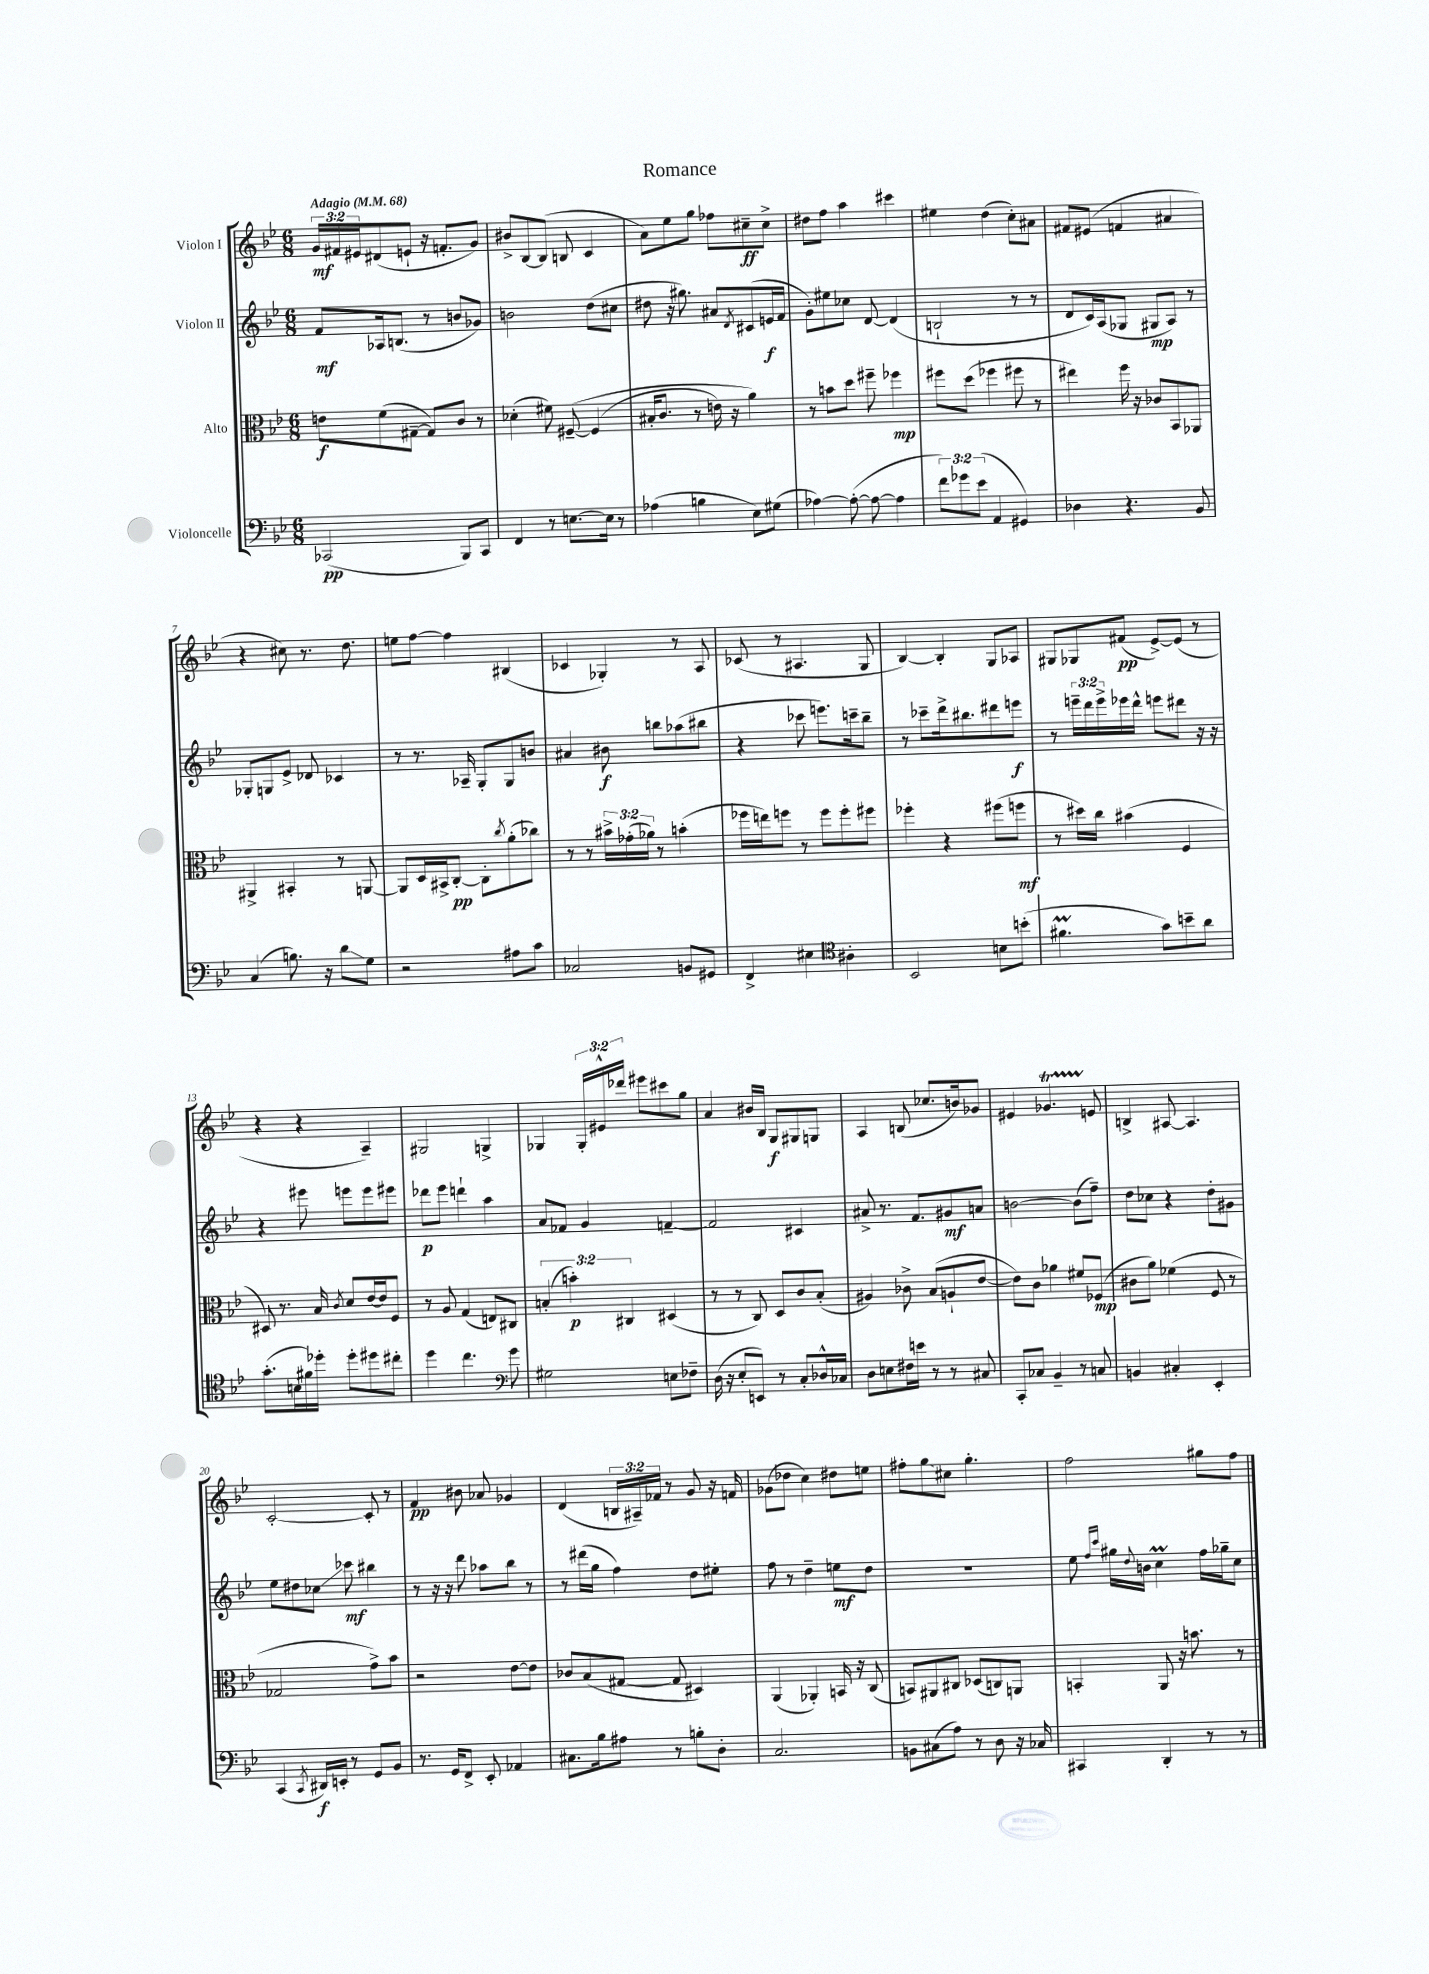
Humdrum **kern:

**kern	**kern	**kern	**kern
*staff4	*staff3	*staff2	*staff1
*clefF4	*clefC3	*clefG2	*clefG2
*k[b-e-]	*k[b-e-]	*k[b-e-]	*k[b-e-]
*M6/8	*M6/8	*M6/8	*M6/8
*MM68	*MM68	*MM68	*MM68
(2CC-	8e	8f	24g
.	.	.	24f#
.	.	.	24e#
.	(8f	16A-	(8d#
.	.	(8.B	.
.	[8G#~	.	8e`
.	8G#])	8r	16r
.	.	.	8.f'
8BBB-)	8c	8b	.
8CC-	8r	8g-)	8g)
=	=	=	=
4FF	(4d-'	2b	8b#^
.	.	.	[8B-
8r	8f#)	.	(8B-]
[8.E	&([8F#~	.	8B
.	(4F#]	(8dd	4c
16E]	.	.	.
8r	.	8cc#	.
=	=	=	=
(4A-	16B#'	8dd#	8a)
.	8.c	.	.
.	.	16r	8ee-
.	.	8.gg#)	.
4B	8r	.	8gg
.	16e)	8a#	8ff-
.	16r	.	.
.	.	8qd	.
8E-)	4a&)	(8c#	8cc#~
(8G#	.	16e	8cc#^
.	.	16f	.
=	=	=	=
[4A-)	8r	8g')	8dd#
.	8b	8ee#	8ff
(8A-'_	8dd	8cc-	4aa
8A-_	8ff#~	[8d	.
4A-]	4ff-	(4d]	4ccc#
=	=	=	=
12f)	8ff#	2B`	4ee#
12g-	.	.	.
.	(8dd	.	.
(12e-	.	.	.
4AA	4ff-	.	(4dd
4GG#)	8ff#	8r	8cc')
.	8r	8r	8a#
=	=	=	=
4D-	4ee#)	8d	8f#
.	.	16c)	(8e#
.	.	(16A	.
4.r	16ff	8G-	4f
.	16r	.	.
.	8c-	8G#	.
.	8BB-	8A)	4a#
8BB-	8AA-	8r	.
=	=	=	=
(4C	4AA#^	8G-'	4r
.	.	8G	.
8.B)	4BB#'	8e-^	8cc#)
.	.	8d-	8.r
16r	.	.	.
8d	8r	4c-	.
.	.	.	8.dd
8G	[8AA	.	.
=	=	=	=
2r	8AA]	8r	8ee
.	16D	8.r	[8ff
.	16BB#^	.	.
.	[8C'	.	4ff]
.	.	16A-~	.
.	8C']	8G'	.
.	8qcc	.	.
8A#	(8a'	8G	(4B#
8c	8cc-)	8b	.
=	=	=	=
2C-	8r	4a#	4c-
.	8r	.	.
.	24b#^	8b#	4G-')
.	(24g-'	.	.
.	24a-)	.	.
.	8r	8bb	.
8BB	(4b'	(8aa-	8r
8GG#	.	8bb#	8A
=	=	=	=
4FF^	16ff-	4r	(8c-
.	16ee)	.	.
.	8ff	.	8r
4E#	8r	8ccc-	4.A#
.	8ff	8.eee)	.
*clefC4	*	*	*
4A#'	8ff'	.	.
.	.	16ccc~	.
.	8ff#	8bb-~	8G
=	=	=	=
2BB-	4ff-'	8r	[4B-)
.	.	8ccc-~	.
.	4r	16ddd^	4B-']
.	.	8.bb#	.
8B	(8ff#	8ddd#	8G
(8b'	8ff	8eee	8A-
=	=	=	=
4.f#	8r	8r	8G#
.	16dd#)	24eee~	8G-
.	.	24ddd	.
.	16cc	.	.
.	.	24eee^	.
.	(4b#	16eee-	(8f#
.	.	16ddd^^	.
8g)	.	8eee	[8e-^)
8b~	4F	8ddd#	(8e-]
8a	.	16r	8r
.	.	16r	.
=	=	=	=
(8.g'	8D#)	4r	4r
.	8.r	.	.
16B	.	.	.
16f#)	.	8eee#	4r
16dd-'	16B-	.	.
.	8qc	.	.
8dd-'	8d	8eee	.
8dd#	[16e-	8eee	4A~)
.	16e-]	.	.
8cc#'	8F	8eee#	.
=	=	=	=
4dd	8r	8ddd-	2G#
.	8A	8eee-	.
4.cc	(4G	4ddd`	.
.	8E)	4aa	4G^
*clefF4	*	*	*
8g	8C#	.	.
=	=	=	=
2G#	(6B'	8a	4G-
.	.	8f-	.
.	6b')	.	.
.	.	4g	24G-'
.	.	.	24e#^^
.	6C#	.	24ddd-
.	.	.	8eee#
8E	(4D#	[4f~	8ccc#
8F-~	.	.	8gg
=	=	=	=
(16D	8r	2f]	4a
16r	.	.	.
8E-'	8r	.	.
8EE)	8C)	.	16b#
.	.	.	16B-
8r	8D	.	8G
8C'	8c	4c#	8G#
16D-^^	(8B-'	.	8G
16C-	.	.	.
=	=	=	=
8D	4A#)	8a#^	4A
8E	.	8.r	.
16F#	8c-^	.	(8B
16e	.	8.f	.
8r	(8B-	.	8.cc-
8r	8A`	8g#	.
.	.	.	16b)
8C#	[8e-	8a	8g-
=	=	=	=
8CC'	8e-])	[2b	4e#
8C-	8c	.	.
4BB-~	4a-	.	4.g-
8r	8f#	(8b]	.
8C	(8F-	8ff~)	8e
=	=	=	=
4BB	8c#	8dd	4B^
.	8a)	8cc-	.
4C#'	(4f-	4r	[8A#
.	.	.	4.A#]
4EE-'	8F	8dd'	.
.	8r	8g#	.
=	=	=	=
(4CC	2G-	8ee-	[2c'
.	.	8dd#	.
8qCC	.	.	.
16DD#)	.	8cc-	.
16EE'	.	.	.
8r	.	8ccc-	.
8GG	8g^)	4bb#	8c']
8BB-	8b-	.	8r
=	=	=	=
8.r	2r	8r	4f
.	.	16r	.
16GG	.	16r	.
8FF^	.	8ddd	8b#
8EE-'	.	8aa-	8a-
4AA-	[8e-	8bb-	4g-
.	8e-]	8r	.
=	=	=	=
8.C#	8c-	8r	(4d
.	(8B-	(16ddd#	.
16B-	.	16gg	.
8A#	[8G#	4ff)	24B
.	.	.	24A#~)
.	.	.	24f-
8r	8G#]	.	8r
8B'	4D#)	8dd	8g
8D'	.	8ee#'	16r
.	.	.	16f
=	=	=	=
2.C	(4AA	8ff	(8g-
.	.	8r	8dd-
.	4AA-')	4dd~	4cc)
.	16BB	8ee	8dd#
.	16r	.	.
.	(8C	8dd	8ee
=	=	=	=
8BB	8BB)	2.r	8ff#'
(8C#	8AA#	.	8gg
8A)	8C#	.	8cc#
8r	(8D-	.	4.gg'
8D	8C)	.	.
16r	8AA	.	.
16C-	.	.	.
=	=	=	=
4CC#	4BB'	8ee-	2ff
.	.	16qqff	.
.	.	16qqccc	.
.	.	16gg#	.
.	.	8qqdd	.
.	.	16b	.
4DD'	8AA	4cc	.
.	16r	.	.
.	8.b	.	.
8r	.	16ff	8gg#
.	.	16gg-~	.
8r	8r	8cc	8ff
==	==	==	==
*-	*-	*-	*-
